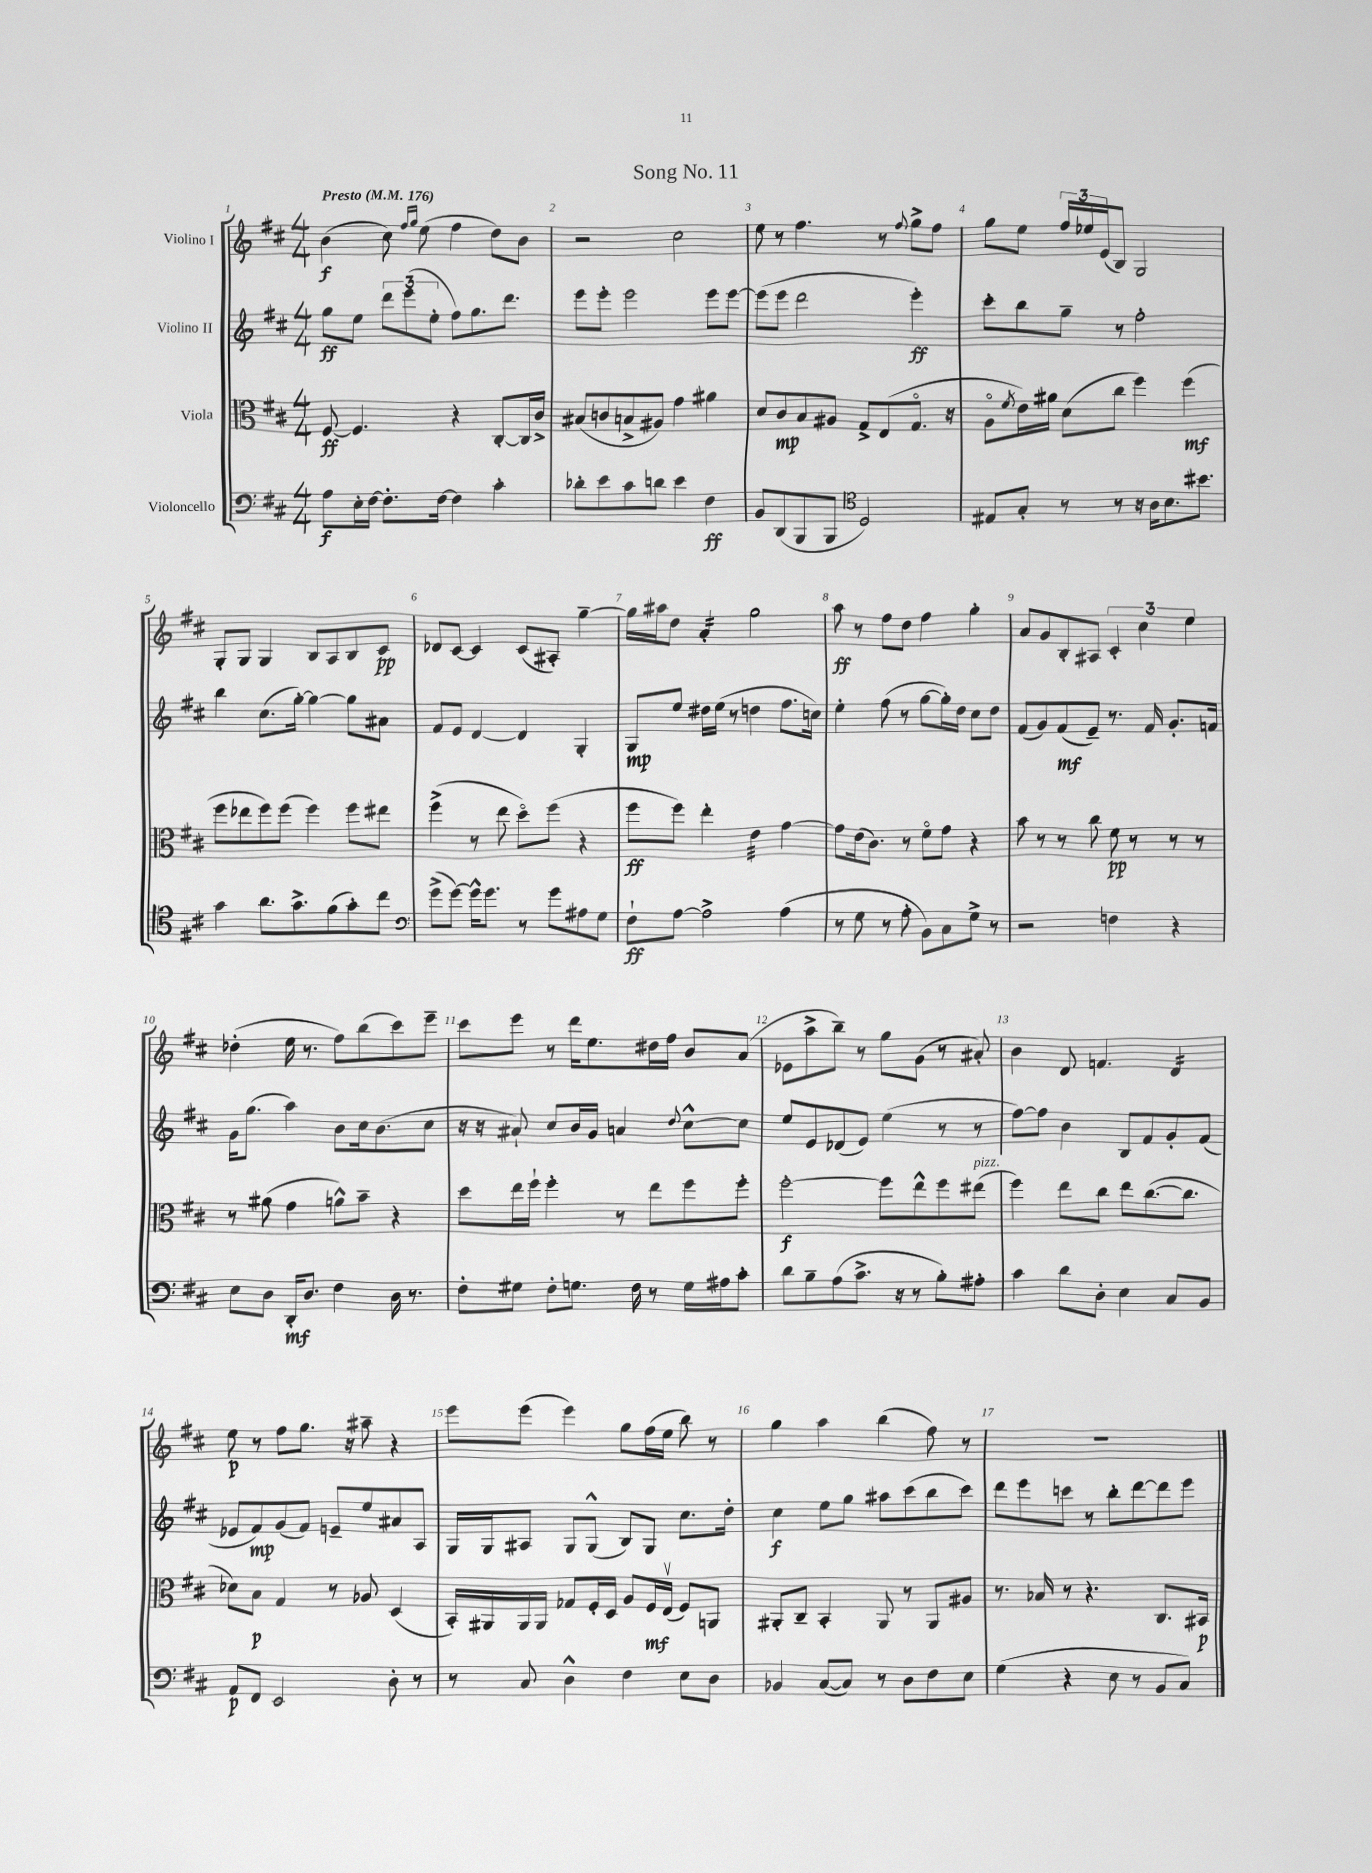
\header { title = "Song No. 11" }
<<
\new StaffGroup <<
\new Staff = "s0" \with { instrumentName = "Violino I" } {
    \clef treble \key d \major \numericTimeSignature \time 4/4 \tempo "Presto" 4 = 176
    b'4\f( cis''8) \grace { fis''16 g''16 } e''8( fis''4 d''8) b'8 |
    r2 cis''2 |
    e''8 r8 fis''4. r8 \appoggiatura { fis''8 } g''8-> fis''8 |
    g''8 e''8 \tuplet 3/2 { fis''16 ees''16 e'16( } b8) g2 |
    g8-. g8 g4 b8 a8 b8 cis'8\pp |
    des'8 cis'8~ cis'4 cis'8( ais8-.) g''4~-- |
    g''16 ais''16 d''8 a'4:16-. g''2 |
    a''8\ff r8 fis''8 d''8 fis''4 g''4-. |
    a'8 g'8 b8-. ais8 \tuplet 3/2 { cis'4-. cis''4 e''4 } |
    des''4-.( e''16 r8. fis''8) b''8( cis'''8) e'''8-- |
    cis'''8 e'''8 r8 d'''16 e''8. dis''16 fis''16 b'8 a'8( |
    ees'8 a''8-> b''8--) r8 g''8 g'8( r8 ais'8-.) |
    b'4 d'8 f'4. d'4:16 |
    e''8\p r8 fis''8 g''8. r16 ais''8-- r4 |
    e'''8 e'''8( e'''4) g''8 fis''16( e''16 b''8) r8 |
    g''4 a''4 b''4( fis''8) r8 |
    R1 \bar "|." |
}
\new Staff = "s1" \with { instrumentName = "Violino II" } {
    \clef treble \key d \major \numericTimeSignature \time 4/4
    g''8\ff e''8 \tuplet 3/2 { d'''8 e'''8( e''8-. } fis''8) g''8. d'''8. |
    e'''8 e'''8-. e'''2 e'''8 e'''8~ |
    e'''8( e'''8 d'''2 e'''4-.\ff) |
    cis'''8-. b''8 g''8-- r8 fis''2-. |
    b''4 cis''8.( g''16~-.) g''4~ g''8 ais'8 |
    fis'8 e'8 d'4~ d'4 g4-. |
    g8\mp e''8 dis''16 e''16( r8 d''4 fis''8. c''16) |
    e''4-. fis''8( r8 g''8~ g''16-.) d''16 cis''8 d''8 |
    fis'8( g'8) fis'8\mf( e'8--) r8. fis'16 g'8.-. f'16 |
    g'16 g''8.( a''4) b'8 cis''16 b'8.( cis''8 |
    r16 r16 ais'8-!) cis''8 b'16 g'16 a'4 \appoggiatura { d''8 } cis''8~-^ cis''8 |
    e''8 e'8 des'8( e'8) e''4( r8 r8 |
    fis''8~) fis''8 b'4 b8 fis'8 g'8-. fis'8( |
    ees'8 fis'8\mp) g'8( fis'8) e'8-- e''8 ais'8 a8 |
    g16 g16 ais8 g8 g8-^( b8) g8 cis''8. d''16-. |
    cis''4\f e''8 g''8 ais''8 cis'''8( b''8 cis'''8) |
    d'''8 e'''8 c'''8 r8 b''8-. d'''8~ d'''8 e'''8 \bar "|." |
}
\new Staff = "s2" \with { instrumentName = "Viola" } {
    \clef alto \key d \major \numericTimeSignature \time 4/4
    fis8~\ff fis4. r4 cis8~-. cis16 cis'16-> |
    bis8( c'8 b8-> ais8) g'4 ais'4 |
    d'8 cis'8\mp b8 ais8 g8-> e8( g8.\flageolet r16 |
    a8\flageolet \acciaccatura { fis'8 } e'16) ais'16 d'8( cis''8 fis''4) fis''4\mf( |
    fis''8 ees''8 fis''8) fis''8( fis''4) fis''8 eis''8 |
    fis''4->( r8 e''8 d''8\flageolet) fis''8( r4 |
    fis''8\ff fis''8) e''4-. e'4:32 g'4~ |
    g'8 e'16( cis'8.) r8 fis'8\flageolet g'8 r4 |
    b'8 r8 r8 cis''8 fis'8\pp r8 r8 r8 |
    r8 ais'8( g'4 a'8-^) b'8-- r4 |
    d''8 e''16 fis''16-! fis''4-. r8 e''8 fis''8 fis''8-. |
    fis''2~-.\f fis''8 e''8-^ fis''8 eis''8^\markup { \italic "pizz." }( |
    fis''4) e''8 cis''8 e''8 cis''8.~( cis''8. |
    des'8) b8\p g4 r8 aes8 d4( |
    b,16-.) ais,16 ais,16 ais,16 ges8 fis16-. d16 a8 fis16\mf e16\upbow( fis8) a,8 |
    ais,8-. cis8-- b,4-. ais,8 r8 ais,8 ais8 |
    r8. bes16 r8 r4. cis8. bis,16\p \bar "|." |
}
\new Staff = "s3" \with { instrumentName = "Violoncello" } {
    \clef bass \key d \major \numericTimeSignature \time 4/4
    a8\f e16-. fis16~ fis8.-. fis16~ fis4 cis'4-. |
    des'8-. e'8 cis'8 d'8 e'4 fis4\ff |
    b,8 d,8( b,,8 b,,8 \clef tenor d2) |
    eis8 g8-. r8 r8 r16 a16 b8. bis'8. |
    g'4 a'8. g'8.-> fis'8( g'8-.) cis''8 |
    \clef bass g'8->( g'8~) g'16-^ g'8. r8 g'8 ais8 g8 |
    fis8-!\ff a8~ a2-> a4( |
    r8 g8 r8 a8-. b,8) cis8 g8-> r8 |
    r2 f4 r4 |
    e8 d8 d,16-.\mf d8. fis4 d16 r8. |
    fis8-. gis8 fis8-. g8. fis16 r8 g16 ais16 cis'8-. |
    d'8 b8-- a8( cis'8.-> r16 r8 b8-.) ais8-. |
    cis'4 d'8 d8-. e4 cis8 b,8 |
    a,8\p fis,8 e,2 d8-. r8 |
    r8 cis8 d4-^ fis4 e8 d8 |
    bes,4 cis8~( cis8) r8 d8 fis8 e8 |
    g4( r4 e8 r8 b,8 cis8) \bar "|." |
}
>>
>>
\layout { \context { \Score \override BarNumber.break-visibility = ##(#f #t #t) barNumberVisibility = #all-bar-numbers-visible } }
